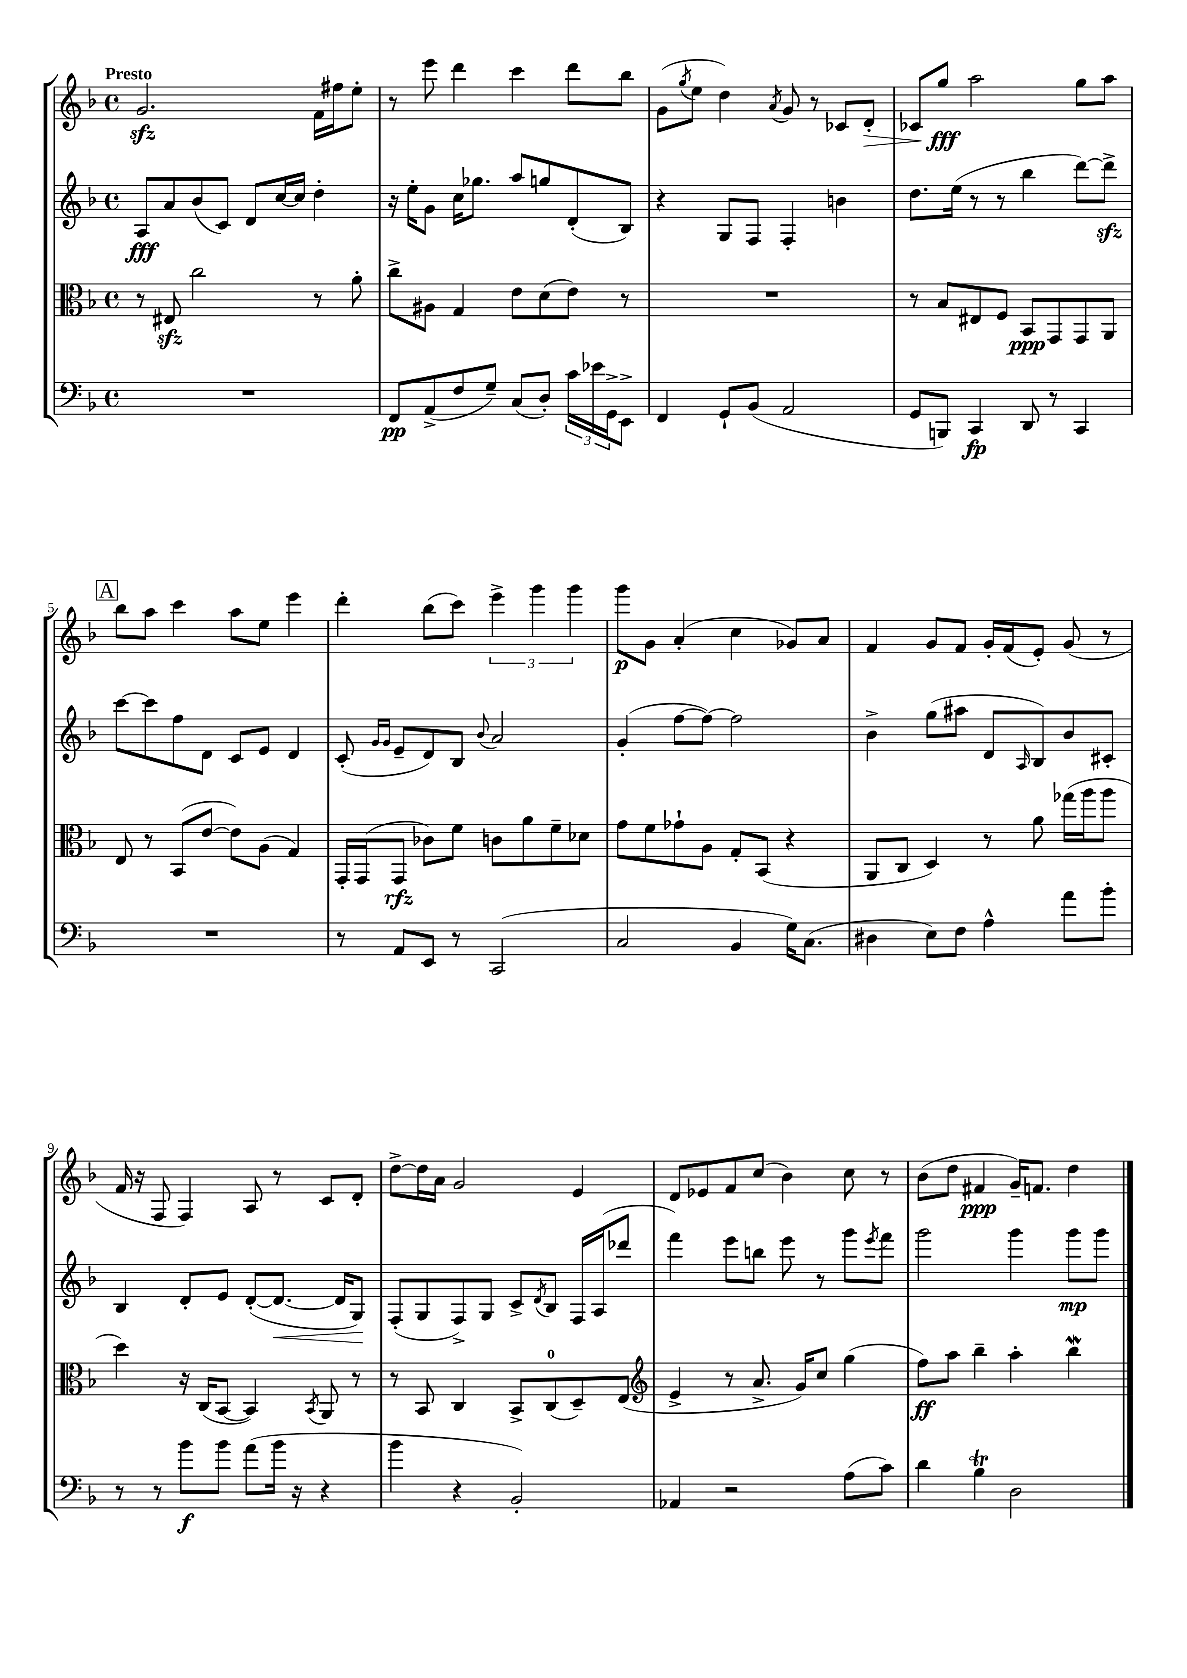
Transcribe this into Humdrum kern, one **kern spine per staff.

**kern	**kern	**kern	**kern
*staff4	*staff3	*staff2	*staff1
*clefF4	*clefC3	*clefG2	*clefG2
*k[b-]	*k[b-]	*k[b-]	*k[b-]
*M4/4	*M4/4	*M4/4	*M4/4
*met(c)	*met(c)	*met(c)	*met(c)
1r	8r	8A/L	2.g/
.	8E#/	8a/	.
.	2cc\	(8b-/	.
.	.	8c/J)	.
.	.	8d/L	.
.	.	[16cc/L	.
.	.	16cc/]JJ	.
.	8r	4dd'\	16f\LL
.	.	.	16ff#\J
.	8a'\	.	8ee'\J
=	=	=	=
8FF/L	8cc^\L	16r	8r
.	.	16ee'\LK	.
(8AA^/	8A#\J	8g\J	8eee\
8F/	4G/	16cc\LK	4ddd\
.	.	8.gg-\J	.
8G~/J)	.	.	.
(8C/L	8e\L	8aa/L	4ccc\
8D'/J)	(8d\	8gg/	.
24c\LL	8e\J)	(8d'/	8ddd\L
24e-\	.	.	.
24GG^\J	.	.	.
8EE^\J	8r	8B-/J)	8bb-\J
=	=	=	=
4FF/	1r	4r	(8g\L
.	.	.	8qgg/
.	.	.	8ee\J
8GG`/L	.	8G/L	4dd\)
(8BB-/J	.	8F/J	.
.	.	.	8qa/
2AA/	.	4F'/	8g/
.	.	.	8r
.	.	4b\	8c-/L
.	.	.	8d'/J
=	=	=	=
8GG/L	8r	8.dd\L	8c-/L
8BBB/J)	8B-/L	.	8gg/J
.	.	(16ee\Jk	.
4CC/	8E#/	8r	2aa\
.	8F/J	8r	.
8DD/	8BB-/L	4bb-\	.
8r	8GG/	.	.
4CC/	8GG/	[8ddd\L)	8gg\L
.	8AA/J	8ddd^\]J	8aa\J
=	=	=	=
1r	8E/	[8ccc\L	8bb-\L
.	8r	8ccc\]	8aa\J
.	(8BB-/L	8ff\	4ccc\
.	[8e/J	8d\J	.
.	8e\]L)	8c/L	8aa\L
.	(8A\J	8e/J	8ee\J
.	4G/)	4d/	4eee\
=	=	=	=
8r	16GG'/LL	(8c'/	4ddd'\
.	(16GG/J	.	.
.	.	16qqg/LL	.
.	.	16qqg/JJ	.
8AA/L	8GG/J	8e~/L	.
8EE/J	8c-\L)	8d/)	(8bb-\L
8r	8f\J	8B-/J	8ccc\J)
.	.	8qqb-/	.
(2CC/	8c\L	2a/	6eee^\
.	8a\	.	.
.	.	.	6ggg\
.	8f~\	.	.
.	.	.	6ggg\
.	8d-\J	.	.
=	=	=	=
2C/	8g\L	(4g'/	8ggg\L
.	8f\	.	8g\J
.	8g-`\	[8ff\L	(4a'/
.	8A\J	8ff\_J)	.
4BB-/	8G'/L	2ff\]	4cc\
.	(8BB-/J	.	.
16G\LK)	4r	.	8g-/L)
(8.C\J	.	.	.
.	.	.	8a/J
=	=	=	=
4D#\	8AA/L	4b-^\	4f/
.	8C/J	.	.
8E\L)	4D/)	(8gg\L	8g/L
8F\J	.	8aa#\J	8f/J
4A^^\	8r	8d/L	16g'/LL
.	.	.	(16f/J
.	.	16qqA/	.
.	8a\	8B-/)	8e'/J)
8a\L	(16gg-\LL	8b-/	(8g/
.	16aa\J	.	.
8b-'\J	8aa\J	8c#'/J	8r
=	=	=	=
8r	4dd\)	4B-/	16f/
.	.	.	16r
8r	.	.	8F/
8b-\L	16r	8d'/L	4F/)
.	(16C/LK	.	.
8b-\J	[8BB-/J	8e/J	.
(8a\L	4BB-/])	([8d'/L	8A/
16b-\Jk	.	8.d/_J	8r
16r	.	.	.
.	8qBB-/	.	.
4r	8AA/	.	8c/L
.	.	16d/]LK	.
.	8r	8G/J)	8d'/J
=	=	=	=
4b-\	8r	(8F'/L	[8dd^\L
.	8BB-/	8G/	16dd\]L
.	.	.	16a\JJ
4r	4C/	8F^/)	2g/
.	.	8G/J	.
2BB-'/)	8BB-^/L	8c^/L	.
.	.	8qd/	.
.	(8C/	8B-/J	.
.	8D~/)	16F/LL	4e/
.	.	(16A/J	.
.	(8E/J	8ddd-/J	.
=	=	=	=
*	*clefG2	*	*
4AA-/	4e^/	4fff\)	8d/L
.	.	.	8e-/
2r	8r	8eee\L	8f/
.	8.a^/	8bb\J	(8cc/J
.	.	8eee\	4b-\)
.	16g/LK)	.	.
.	8cc/J	8r	.
(8A\L	(4gg\	8ggg\L	8cc\
.	.	8qeee/	.
8c\J)	.	8fff\J	8r
=	=	=	=
4d\	8ff\L)	2ggg\	(8b-\L
.	8aa\J	.	8dd\J
4B-\	4bb-~\	.	4f#/
2D\	4aa'\	4ggg\	16g~/LK)
.	.	.	8.f/J
.	4bb-\	8ggg\L	4dd\
.	.	8ggg\J	.
==	==	==	==
*-	*-	*-	*-
